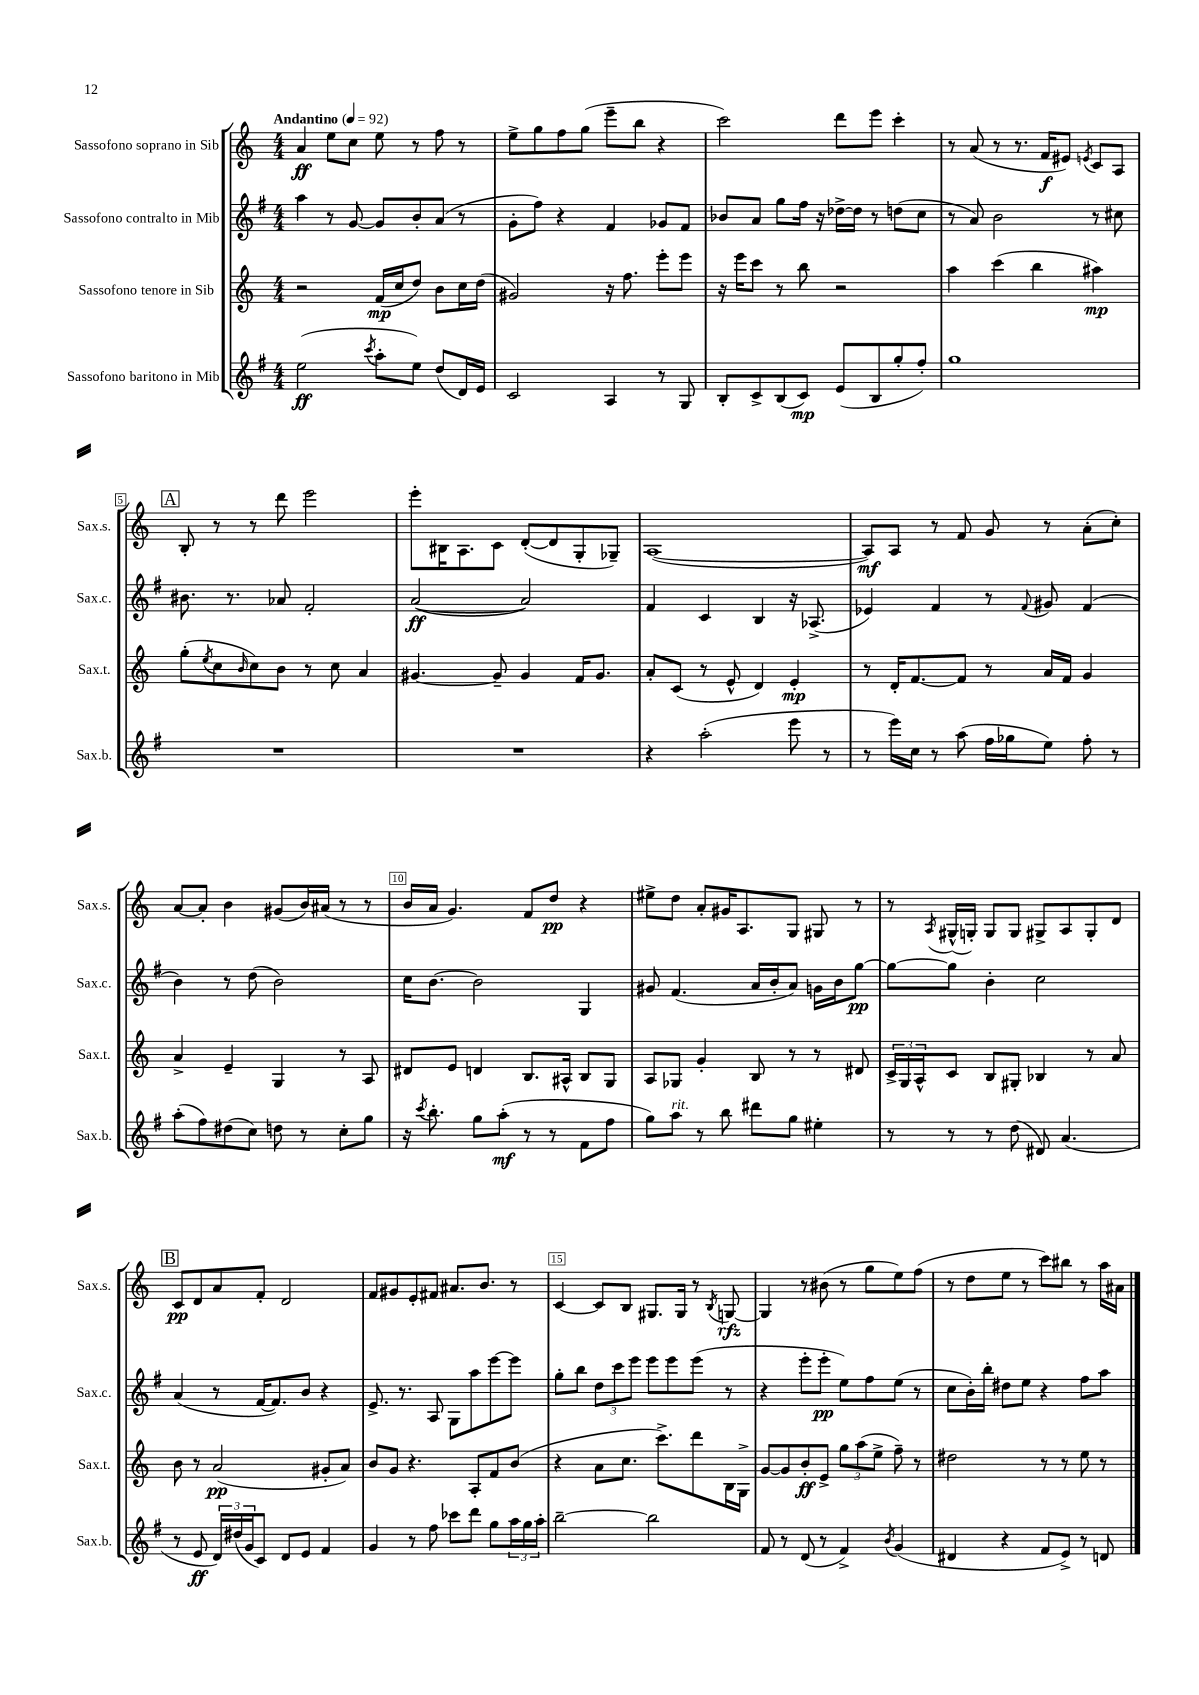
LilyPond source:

<<
\new StaffGroup <<
\new Staff = "s0" \with { instrumentName = "Sassofono soprano in Sib" shortInstrumentName = "Sax.s." } {
    \clef treble \key c \major \numericTimeSignature \time 4/4 \tempo "Andantino" 4 = 92
    a'4\ff e''8 c''8 e''8 r8 f''8 r8 |
    e''8-> g''8 f''8 g''8( e'''8-- b''8 r4 |
    c'''2) d'''8 e'''8 c'''4-. |
    r8 a'8( r8 r8. f'16\f eis'8) \acciaccatura { e'8 } c'8 a8 |
    \mark \markup { \box "A" } b8-. r8 r8 d'''8 e'''2 |
    e'''8-. bis16 a8. c'8 d'8~-.( d'8 g8-. ges8--) |
    a1~( |
    a8\mf) a8 r8 f'8 g'8 r8 a'8-.( c''8-.) |
    a'8~ a'8-. b'4 gis'8( b'16) ais'16( r8 r8 |
    b'16 a'16 g'4.) f'8 d''8\pp r4 |
    eis''8-> d''8 a'8-. gis'16 a8. g8 gis8 r8 |
    r8 \acciaccatura { a8 } gis16-^( g16-.) g8 g8 gis8-> a8 gis8-. d'8 |
    \mark \markup { \box "B" } c'8\pp d'8 a'8 f'8-. d'2 |
    f'8 gis'8 e'8-. fis'8 ais'8. b'8. r8 |
    c'4~ c'8 b8 gis8. gis16 r8 \acciaccatura { b8 } g8~\rfz |
    g4 r8 bis'8( r8 g''8 e''8) f''8( |
    r8 d''8 e''8 r8 c'''8) bis''8 r8 a''16 ais'16 \bar "|." |
}
\new Staff = "s1" \with { instrumentName = "Sassofono contralto in Mib" shortInstrumentName = "Sax.c." } {
    \clef treble \key g \major \numericTimeSignature \time 4/4
    a''4 r8 g'8~ g'8 b'8-. a'8( r8 |
    g'8-. fis''8) r4 fis'4 ges'8 fis'8 |
    bes'8 a'8 g''8 fis''16 r16 des''16~-> des''16 r8 d''8( c''8 |
    r8 a'8) b'2 r8 cis''8 |
    \mark \markup { \box "A" } bis'8. r8. aes'8 fis'2-. |
    a'2~\ff( a'2) |
    fis'4 c'4 b4 r16 aes8.->( |
    ees'4) fis'4 r8 \appoggiatura { fis'8 } gis'8 fis'4( |
    b'4) r8 d''8( b'2) |
    c''16 b'8.~ b'2 g4 |
    gis'8 fis'4.( a'16 b'16-. a'8) g'16 b'16 g''8~\pp |
    g''8~ g''8 b'4-. c''2 |
    \mark \markup { \box "B" } a'4( r8 fis'16~ fis'8.) b'8 r4 |
    e'8.-> r8. a8 g8 a''8 e'''8~ e'''8 |
    g''8-. b''8 \tuplet 3/2 { d''8 c'''8 e'''8 } e'''8 e'''8 e'''8( r8 |
    r4 e'''8-. e'''8-.\pp e''8) fis''8 e''8( r8 |
    c''8 b'16-.) b''16-. dis''8 e''8 r4 fis''8 a''8 \bar "|." |
}
\new Staff = "s2" \with { instrumentName = "Sassofono tenore in Sib" shortInstrumentName = "Sax.t." } {
    \clef treble \key c \major \numericTimeSignature \time 4/4
    r2 f'16\mp( c''16 d''8) b'8 c''16 d''16( |
    gis'2) r16 f''8. e'''8-. e'''8 |
    r16 e'''16 c'''8 r8 b''8 r2 |
    a''4 c'''4( b''4 ais''4\mp) |
    \mark \markup { \box "A" } g''8-.( \acciaccatura { e''8 } c''8 \grace { b'16 } c''8) b'8 r8 c''8 a'4 |
    gis'4.~ gis'8-- gis'4 f'16 gis'8. |
    a'8-. c'8( r8 e'8-^ d'4) e'4-.\mp |
    r8 d'16-. f'8.~ f'8 r8 a'16 f'16 g'4 |
    a'4-> e'4-- g4 r8 a8 |
    dis'8 e'8 d'4 b8. ais16-^ b8 g8 |
    a8 ges8 g'4-. b8 r8 r8 dis'8 |
    \tuplet 3/2 { c'16-> g16 a16-^ } c'8 b8 gis8-. bes4 r8 a'8 |
    \mark \markup { \box "B" } b'8 r8 a'2\pp( gis'8-. a'8) |
    b'8 g'8 r4. a8-. f'8 b'8( |
    r4 a'8 c''8. c'''8.->) d'''8 b16 g16-> |
    g'8~ g'8 b'8-.\ff e'8-> \tuplet 3/2 { g''8 a''8( e''8-> } f''8--) r8 |
    dis''2 r8 r8 e''8 r8 \bar "|." |
}
\new Staff = "s3" \with { instrumentName = "Sassofono baritono in Mib" shortInstrumentName = "Sax.b." } {
    \clef treble \key g \major \numericTimeSignature \time 4/4
    e''2\ff( \acciaccatura { c'''8 } a''8-. e''8) d''8( d'16) e'16 |
    c'2 a4 r8 g8 |
    b8-. c'8-> b8( c'8\mp) e'8( b8 g''8-. fis''8-.) |
    g''1 |
    \mark \markup { \box "A" } R1 |
    R1 |
    r4 a''2-.( e'''8 r8 |
    r8 e'''16) c''16 r8 a''8( fis''16 ges''16 e''8) fis''8-. r8 |
    a''8-.( fis''8) dis''8( c''8) d''8 r8 c''8-. g''8 |
    r16 \acciaccatura { c'''8 } b''8.-. g''8 a''8-.\mf( r8 r8 fis'8 fis''8 |
    g''8) a''8^\markup { \italic "rit." } r8 b''8 dis'''8 g''8 eis''4-. |
    r8 r8 r8 d''8( dis'8) a'4.( |
    \mark \markup { \box "B" } r8 e'8\ff \tuplet 3/2 { d'16) dis''16( g'16 } c'8) d'8 e'8 fis'4 |
    g'4 r8 fis''8 ces'''8 d'''8 g''8 \tuplet 3/2 { a''16 g''16 a''16-. } |
    b''2~-- b''2 |
    fis'8 r8 d'8( r8 fis'4->) \acciaccatura { b'8 } g'4( |
    dis'4 r4 fis'8 e'8->) r8 d'8 \bar "|." |
}
>>
>>
\layout { \context { \Score \override BarNumber.break-visibility = ##(#f #t #t) barNumberVisibility = #(every-nth-bar-number-visible 5) \override BarNumber.stencil = #(make-stencil-boxer 0.1 0.3 ly:text-interface::print) } }
